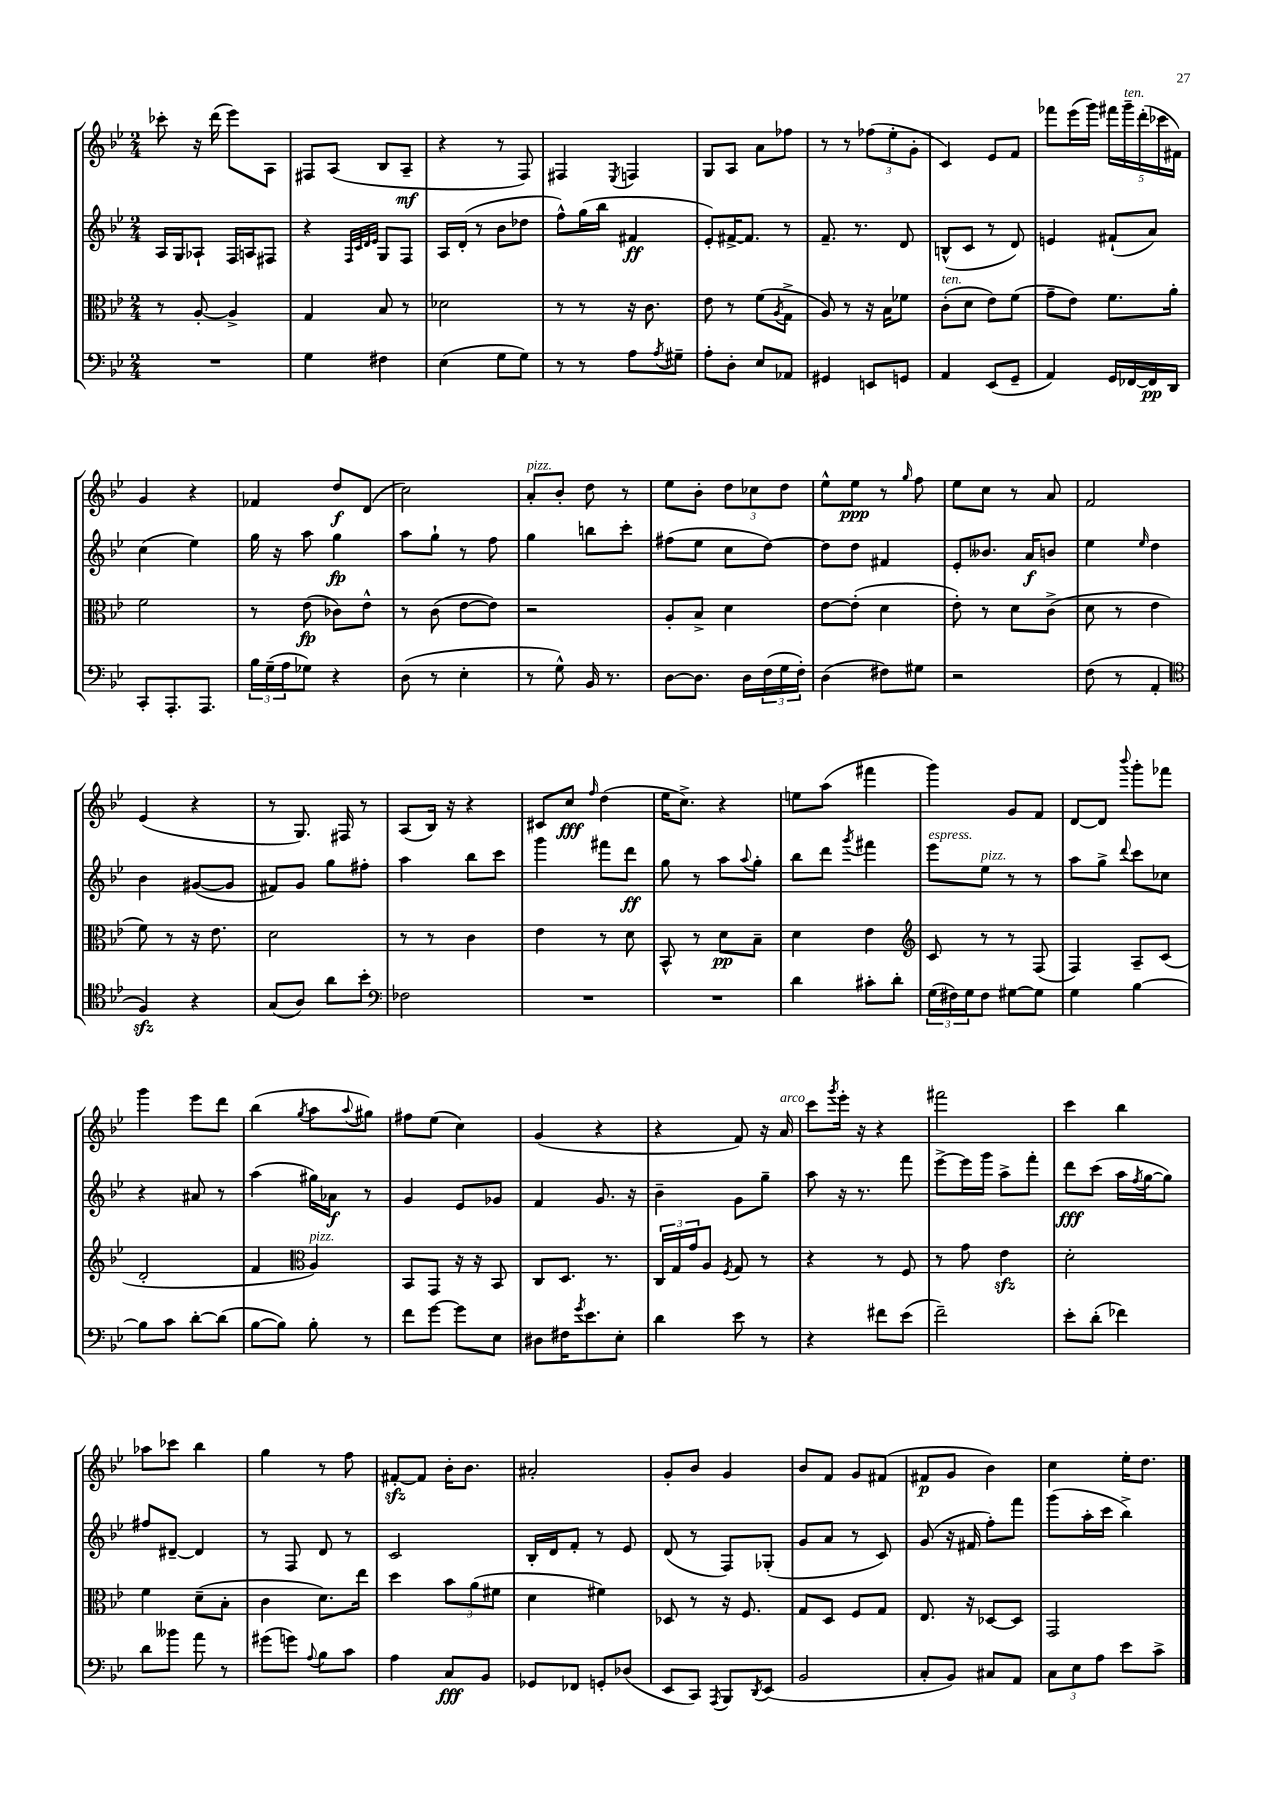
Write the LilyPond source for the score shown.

<<
\new StaffGroup <<
\new Staff = "s0" {
    \clef treble \key bes \major \numericTimeSignature \time 2/4
    ces'''8-. r16 d'''16( ees'''8) a8 |
    fis8 a8( bes8 a8--\mf |
    r4 r8 f8) |
    fis4 \acciaccatura { ees8 } f4 |
    g8 a8 a'8 fes''8 |
    r8 r8 \tuplet 3/2 { fes''8( ees''8-. g'8-. } |
    c'4) ees'8 f'8 |
    fes'''8 ees'''16( g'''16) \tuplet 5/4 { fis'''16 g'''16--^\markup { \italic "ten." } d'''16-.( ces'''16 fis'16) } |
    g'4 r4 |
    fes'4 d''8\f d'8( |
    c''2) |
    a'8-.^\markup { \italic "pizz." } bes'8-. d''8 r8 |
    ees''8 bes'8-. \tuplet 3/2 { d''8 ces''8 d''8 } |
    ees''8-^ ees''8\ppp r8 \grace { g''16 } f''8 |
    ees''8 c''8 r8 a'8 |
    f'2 |
    ees'4( r4 |
    r8 g8.) fis16 r8 |
    a8( bes16) r16 r4 |
    cis'8 c''8\fff \grace { f''16 } d''4( |
    ees''16 c''8.->) r4 |
    e''8 a''8( fis'''4 |
    g'''4) g'8 f'8 |
    d'8~ d'8 \appoggiatura { bes'''8 } g'''8-. fes'''8 |
    g'''4 ees'''8 d'''8 |
    bes''4( \acciaccatura { g''8 } a''8 \appoggiatura { a''8 } gis''8) |
    fis''8 ees''8( c''4) |
    g'4( r4 |
    r4 f'8) r16 a'16^\markup { \italic "arco" } |
    c'''8 \acciaccatura { g'''8 } ees'''16-. r16 r4 |
    fis'''2 |
    c'''4 bes''4 |
    aes''8 ces'''8 bes''4 |
    g''4 r8 f''8 |
    fis'8~-.\sfz fis'8 bes'16-. bes'8. |
    ais'2-. |
    g'8-. bes'8 g'4 |
    bes'8 f'8 g'8 fis'8( |
    fis'8\p g'8 bes'4) |
    c''4 ees''16-. d''8. \bar "|." |
}
\new Staff = "s1" {
    \clef treble \key bes \major \numericTimeSignature \time 2/4
    a16 g16 aes8-! f16 a16 fis8 |
    r4 \grace { f32 c'32 d'32 ees'32 } g8 f8 |
    a16 d'16-.( r8 bes'8 des''8 |
    f''8-^) g''16( bes''16 fis'4\ff |
    ees'8-.) fis'16~-> fis'8. r8 |
    f'8.-- r8. d'8 |
    b8-^( c'8 r8 d'8) |
    e'4 fis'8-!( a'8) |
    c''4( ees''4) |
    g''16 r16 a''8 g''4\fp |
    a''8 g''8-! r8 f''8 |
    g''4 b''8 c'''8-. |
    fis''8( ees''8 c''8 d''8~) |
    d''8 d''8 fis'4 |
    ees'8-. beses'8. a'16\f b'8 |
    ees''4 \grace { ees''16 } d''4 |
    bes'4 gis'8~( gis'8 |
    fis'8) g'8 g''8 fis''8-. |
    a''4 bes''8 c'''8 |
    g'''4 fis'''8 d'''8\ff |
    g''8 r8 a''8 \appoggiatura { a''8 } g''8-. |
    bes''8 d'''8 \acciaccatura { g'''8 } fis'''4 |
    ees'''8^\markup { \italic "espress." } ees''8^\markup { \italic "pizz." } r8 r8 |
    a''8 g''8-> \appoggiatura { d'''8 } c'''8 ces''8 |
    r4 ais'8 r8 |
    a''4( gis''16) aes'16\f r8 |
    g'4 ees'8 ges'8 |
    f'4 g'8. r16 |
    bes'4-- g'8 g''8-- |
    a''8 r16 r8. f'''8 |
    ees'''8~-> ees'''16 g'''16 a''8-> f'''8-. |
    d'''8\fff c'''8( a''16 \acciaccatura { f''8 } g''16~ g''8) |
    fis''8 dis'8~-- dis'4 |
    r8 f8 d'8 r8 |
    c'2 |
    bes16-. d'16 f'8-. r8 ees'8 |
    d'8( r8 f8) ges8-.( |
    g'8 a'8 r8 c'8) |
    g'8( r16 fis'16 f''8-.) f'''8 |
    g'''8( a''16-. c'''16 bes''4->) \bar "|." |
}
\new Staff = "s2" {
    \clef alto \key bes \major \numericTimeSignature \time 2/4
    r8 a8~-. a4-> |
    g4 bes8 r8 |
    des'2 |
    r8 r8 r16 c'8. |
    ees'8 r8 f'8( \acciaccatura { a8 } g8-> |
    a8) r8 r16 bes16 fes'8 |
    c'8-.^\markup { \italic "ten." }( d'8 ees'8) f'8( |
    g'8-- ees'8) f'8. a'16-. |
    f'2 |
    r8 ees'8\fp( ces'8) ees'8-^ |
    r8 c'8( ees'8~ ees'8) |
    r2 |
    a8-. bes8-> d'4 |
    ees'8~ ees'8-.( d'4 |
    ees'8-.) r8 d'8 c'8->( |
    d'8 r8 ees'4 |
    f'8) r8 r16 ees'8. |
    d'2 |
    r8 r8 c'4 |
    ees'4 r8 d'8 |
    bes,8-^ r8 d'8\pp bes8-- |
    d'4 ees'4 |
    \clef treble c'8 r8 r8 f8( |
    f4) a8-- c'8( |
    d'2-. |
    f'4 \clef alto a4^\markup { \italic "pizz." }) |
    bes,8 g,8 r16 r16 bes,8 |
    c8 d8. r8. |
    \tuplet 3/2 { c16 g16 g'16 } a8 \acciaccatura { f8 } g8 r8 |
    r4 r8 f8 |
    r8 g'8 ees'4\sfz |
    d'2-. |
    f'4 d'8--( bes8-. |
    c'4 d'8.) ees''16 |
    d''4 \tuplet 3/2 { bes'8 a'8( fis'8 } |
    d'4 fis'4) |
    des8 r8 r16 f8. |
    g8 d8 f8 g8 |
    ees8. r16 des8~ des8 |
    g,2 \bar "|." |
}
\new Staff = "s3" {
    \clef bass \key bes \major \numericTimeSignature \time 2/4
    R2 |
    g4 fis4 |
    ees4( g8 g8) |
    r8 r8 a8 \acciaccatura { a8 } gis8-- |
    a8-. d8-. ees8 aes,8 |
    gis,4 e,8 g,8 |
    a,4 ees,8( g,8-- |
    a,4) g,16 fes,16~ fes,16\pp d,16 |
    c,8-. a,,8.-. a,,8. |
    \tuplet 3/2 { bes16 g16--( a16 } ges8) r4 |
    d8( r8 ees4-. |
    r8 g8-^) bes,16 r8. |
    d8~ d8. d16 \tuplet 3/2 { f16( g16 f16-.) } |
    d4( fis8) gis8 |
    r2 |
    f8( r8 a,4-. |
    \clef tenor f4\sfz) r4 |
    g8( a8) a'8 bes'8-. |
    \clef bass fes2 |
    R2 |
    R2 |
    d'4 cis'8-. d'8-. |
    \tuplet 3/2 { g16( fis16) g16 } fis8 gis8~ gis8 |
    g4 bes4~ |
    bes8 c'8 d'8~-. d'8( |
    bes8~ bes8) bes8-. r8 |
    f'8 g'8~ g'8 ees8 |
    dis8 fis16 \acciaccatura { g'8 } ees'8. ees8-. |
    d'4 ees'8 r8 |
    r4 fis'8 ees'8( |
    f'2--) |
    ees'8-. d'8-.( fes'4) |
    d'8 beses'8 a'8 r8 |
    gis'8( g'8) \appoggiatura { a8 } bes8 c'8 |
    a4 c8\fff bes,8 |
    ges,8 fes,8 g,8-. des8( |
    ees,8 c,8) \acciaccatura { a,,8 } bes,,8 \acciaccatura { d,8 } ees,8( |
    bes,2 |
    c8-. bes,8) cis8 a,8 |
    \tuplet 3/2 { c8 ees8 a8 } ees'8 c'8-> \bar "|." |
}
>>
>>
\layout { \context { \Score \remove "Bar_number_engraver" } }
